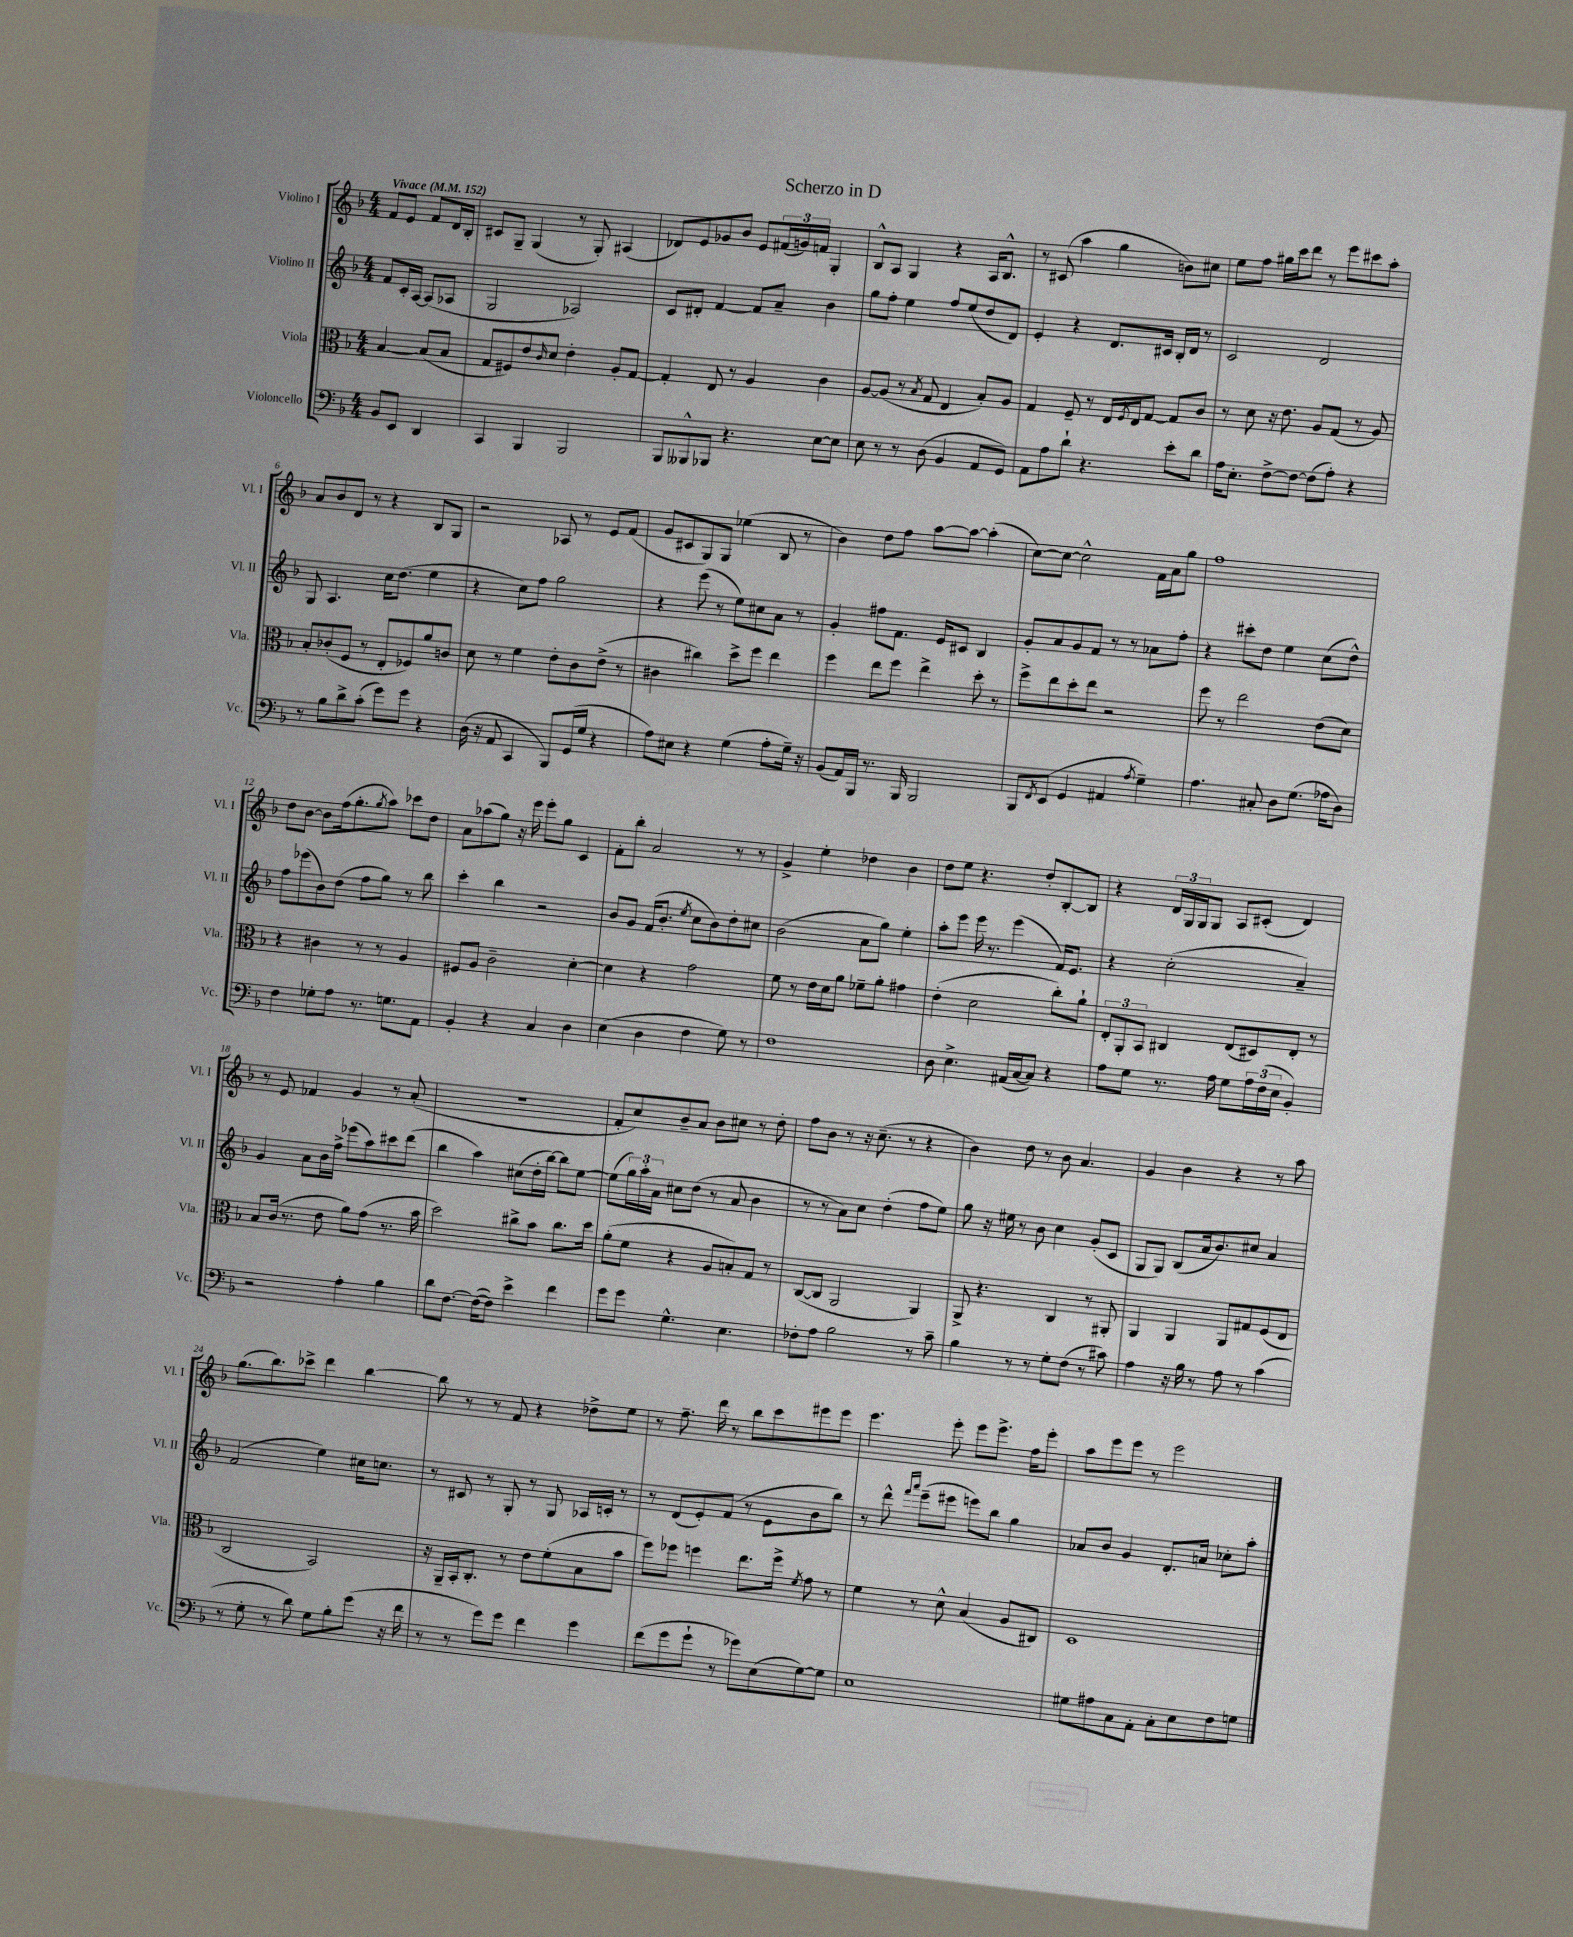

**kern	**kern	**kern	**kern
*staff4	*staff3	*staff2	*staff1
*clefF4	*clefC3	*clefG2	*clefG2
*k[b-]	*k[b-]	*k[b-]	*k[b-]
*M4/4	*M4/4	*M4/4	*M4/4
*MM152	*MM152	*MM152	*MM152
8BB-	[4B-	8f	8f
8EE	.	16c'	8e
.	.	[16A	.
4DD	(8B-]	(8A]	8f
.	8B-	8A-	16d
.	.	.	16B-'
=	=	=	=
4CC	8G	2G	8c#
.	8F#)	.	8G~
4BBB-	8e	.	(4G
.	16qqc	.	.
.	8d	.	.
2BBB-	4e'	2A-)	8r
.	.	.	8G')
.	8A'	.	(4A#
.	[8G	.	.
=	=	=	=
8BBB-	4G']	8c	8d-)
8BBB--^^	.	8d#'	8e
8BBB-	8E	[4f	8g-
4.r	8r	.	8b-
.	4A	8f]	8e
.	.	8a~	(24f#
.	.	.	24g)
.	.	.	24f
[8E	4c	4b-	4G'
8E]	.	.	.
=	=	=	=
8E	[8A	8gg	8B-^^
8r	(8A]	8ff'	8A
8r	8r	4ee	4G
.	8qB-	.	.
(8D	8G	.	.
4BB-	4E	8ff	4r
.	.	(8ee	.
8AA	8B-')	8dd	16A
.	.	.	8.B-^^
8GG)	8A	8d)	.
=	=	=	=
8AA	4G	4e'	8r
8A	.	.	(8c#
8d`	8F~	4r	4aa
4.r	8r	.	.
.	16E	8.d	4gg
.	8qF	.	.
.	16E	.	.
.	[8G	.	.
.	.	16c#	.
8e'	8G]	16B-'	8b)
.	.	16d	.
8d	8c	8r	8cc#
=	=	=	=
16A	8r	2c	8ee
8.E'	.	.	.
.	8d	.	8ff
[8F^	16r	.	16gg#
.	8.e	.	16ccc
8F_	.	.	8ddd
(8F]	8A	2d	8r
8A')	(8G	.	8eee
4r	8r	.	8ccc#
.	8A)	.	8aa'
=	=	=	=
8r	8B-'	8G	8a
8B-	(8c-'	4.A	8b-
8d^	8F	.	8d
(8c'	8r	.	8r
8g)	8E'	16cc	4r
.	.	(8.dd	.
8g	8F-)	.	.
4r	8a	4ee	8B-
.	8c	.	8G
=	=	=	=
(16D	8d	4r	2r
16r	.	.	.
8AA	8r	.	.
4CC	4f	8cc)	.
.	.	8ff	.
8BBB-)	8e'	2gg	8A-
(16GG	8c	.	8r
16G	.	.	.
4r	(8e^	.	8e
.	8r	.	(8f
=	=	=	=
8A)	4c#	4r	8g
8E#	.	.	8c#
4r	4cc#)	(8eee	8G)
.	.	8r	8G
(4G	8dd^	8ee)	(4ee-
.	8ff	8cc#	.
8A'	4ee	8a	8B-
16G~)	.	8r	8r
16r	.	.	.
=	=	=	=
(8BB-	4ff	4g'	4b-)
16AA)	.	.	.
16BBB-	.	.	.
8.r	8ee	8ff#	8dd
.	8ff	8.f	8ff
16BBB-	.	.	.
2BBB-	4ee^	.	[8aa
.	.	16e	.
.	.	8c#	8aa_
.	8dd'	4B-	(4aa']
.	8r	.	.
=	=	=	=
8BBB-	8ff^	8g'	[8cc)
8qFF	.	.	.
(8EE	8ee	8a	8cc_
4GG	8dd'	8g	2cc^^]
.	8ee	8f	.
4AA#	2r	8r	.
.	.	8r	.
8qA	.	.	.
4G~)	.	8a-	16f
.	.	.	16a
.	.	8ff'	8gg
=	=	=	=
4.A	8ff	4r	1ff
.	8r	.	.
.	2ee	8ccc#'	.
8C#'	.	8dd	.
8D	.	4ee	.
(8.G	.	.	.
.	(8e	(8cc	.
16A-	.	.	.
8D)	8d)	8dd^^)	.
=	=	=	=
4F	4r	8ff	8dd
.	.	(8eee-	[8b-
8G-'	4c#	8b-)	8b-]
8A	.	(8dd	(16ff
.	.	.	8.gg'
8.r	8r	8ff	.
.	.	.	8qgg
.	8r	8gg)	8aa)
8.G	.	.	.
.	4A	8r	8ccc-
8AA	.	8bb-	8dd
=	=	=	=
4BB-'	8F#	4ccc'	8a
.	8A	.	(8aa-
4r	2c~	4bb-	8gg)
.	.	.	16r
.	.	.	16eee
4C	.	2r	8eee'
.	.	.	8gg
4D	[4d'	.	4c
=	=	=	=
(4E	4d]	8b-	8f'
.	.	8g	8bb-'
4D	4r	(16f	2a
.	.	8.b-'	.
.	.	8qee	.
4F	2g	8cc	.
.	.	8b-)	.
8G)	.	8dd'	8r
8r	.	8cc#	8r
=	=	=	=
1F	8f	(2b-	4g^
.	8r	.	.
.	16e	.	4ee'
.	16d	.	.
.	8a	.	.
.	8f-~	8a	4dd-
.	8a'	8gg)	.
.	4g#	4ee'	4b-
=	=	=	=
8D	(4e'	8aa'	8dd
4.E^	.	8eee	8ee
.	2d	16eee	4.r
.	.	8.r	.
(16AA#	.	(4eee	.
[16C	.	.	.
8C])	.	.	8dd'
4r	8cc')	16f)	[8B-'
.	.	8.e	.
.	8a`	.	8B-]
=	=	=	=
8A	12E'	4r	4r
.	12AA'	.	.
8G	.	.	.
.	12BB-	.	.
8.r	4C#	(2cc'	24d
.	.	.	24G
.	.	.	24G
.	.	.	8G
16A	.	.	.
8G	(8E	.	8A
24A	8D#)	.	(8c#'
(24F	.	.	.
24E	.	.	.
4BB-')	8E'	4a~)	4d)
.	8r	.	.
=	=	=	=
2r	8B-	4g	8r
.	(16c	.	8e
.	8.r	.	.
.	.	8a	4f-
.	8e	16b-	.
.	.	16ff^	.
4A'	8a)	(8eee-	4g
.	(8g	8aa)	.
4B-	8.r	8ccc#	8r
.	.	(8ddd	(8a'
.	16b-	.	.
=	=	=	=
8d	2dd)	4bb-	1r
[8.F	.	.	.
.	.	4aa)	.
(16F_	.	.	.
8F])	.	.	.
4e^	8cc#^	(8cc#	.
.	8b-	16dd'	.
.	.	[16bb-)	.
4f	8.cc#	8bb-]	.
.	.	[8ee	.
.	16dd	.	.
=	=	=	=
8g	(8a'	(8ee]	8f'
8g	8f	24gg)	8cc)
.	.	24aa'	.
.	.	24a	.
4.G^^	4r	8cc#	8b-~
.	.	(8dd	8a
.	8A	8r	8b-
4.E	8B')	8a	8cc#
.	8G	4b-	8r
.	8r	.	8dd'
=	=	=	=
8F-'	([8C	8r	8ff
8A	8C]	8r	8b-
2B-	2AA	8a)	8r
.	.	8cc	16r
.	.	.	(8.cc~
.	.	(4dd'	.
.	.	.	8r
8r	4AA)	8ff	4r
8c~	.	8ee)	.
=	=	=	=
4B-	8AA^	8gg	4b-)
.	4.r	16r	.
.	.	16ee#	.
8r	.	8r	8dd
8r	.	8b-	8r
8G'	4C	4cc	8b-
(8F	.	.	4.a
8r	8r	(8g'	.
8c#)	8AA#'	8c	.
=	=	=	=
4A	4AA	8G	4g
.	.	8G)	.
16r	4AA	(8B-	4b-
16B-	.	.	.
8r	.	16a	.
.	.	8.b-)	.
8A	8AA	.	4r
8r	8G#	8cc#	.
(4c	(8F	4a	8r
.	8E	.	8aa
=	=	=	=
8r	2C	(2f	(8.gg
8G'	.	.	.
.	.	.	8.bb-)
8r	.	.	.
8d)	.	.	8ccc-^
8G	2BB-)	4ee)	4ddd
8B-'	.	.	.
(8g	.	16cc#	[4bb-
.	.	8.cc	.
16r	.	.	.
16f	.	.	.
=	=	=	=
8r	16r	8r	8bb-]
.	16AA~	.	.
8r	16BB-'	8c#	8r
.	8.C'	.	.
8g)	.	8r	8r
8g	8r	8G'	8f
4f	8e	8r	4r
.	(8f'	8G	.
4g	8B-	16A-	8dd-^
.	.	16c'	.
.	8b-	8r	8ee
=	=	=	=
(8f	8ff)	8r	8r
8g	8ff-	(8d	8.ff~
8g`	4ff	8e')	.
.	.	.	16ddd
8r	.	(8f	8r
8g-)	8.ee	8r	8bb-
(8E	.	8e	8ccc
.	16ff^	.	.
.	8qf	.	.
[8G)	8g	8b-	8eee#
8G]	8r	8bb-)	8eee#
=	=	=	=
1E	4f	8r	4.eee
.	.	8ddd^^	.
.	.	16qqfff	.
.	.	16qqaaa	.
.	8r	(8eee~	.
.	8d^^	8eee#	8eee'
.	(4B-	8eee)	8eee
.	.	8bb-	8.eee^
.	8A	4gg	.
.	.	.	16ff
.	8C#)	.	8eee'
=	=	=	=
8G#	1D	8a-	8aa
8A#	.	8b-	8eee
8C	.	4g	8eee
8AA'	.	.	8r
8C'	.	8.d'	2eee
8E	.	.	.
.	.	16a	.
8F	.	8cc-'	.
8G	.	8aa'	.
==	==	==	==
*-	*-	*-	*-
